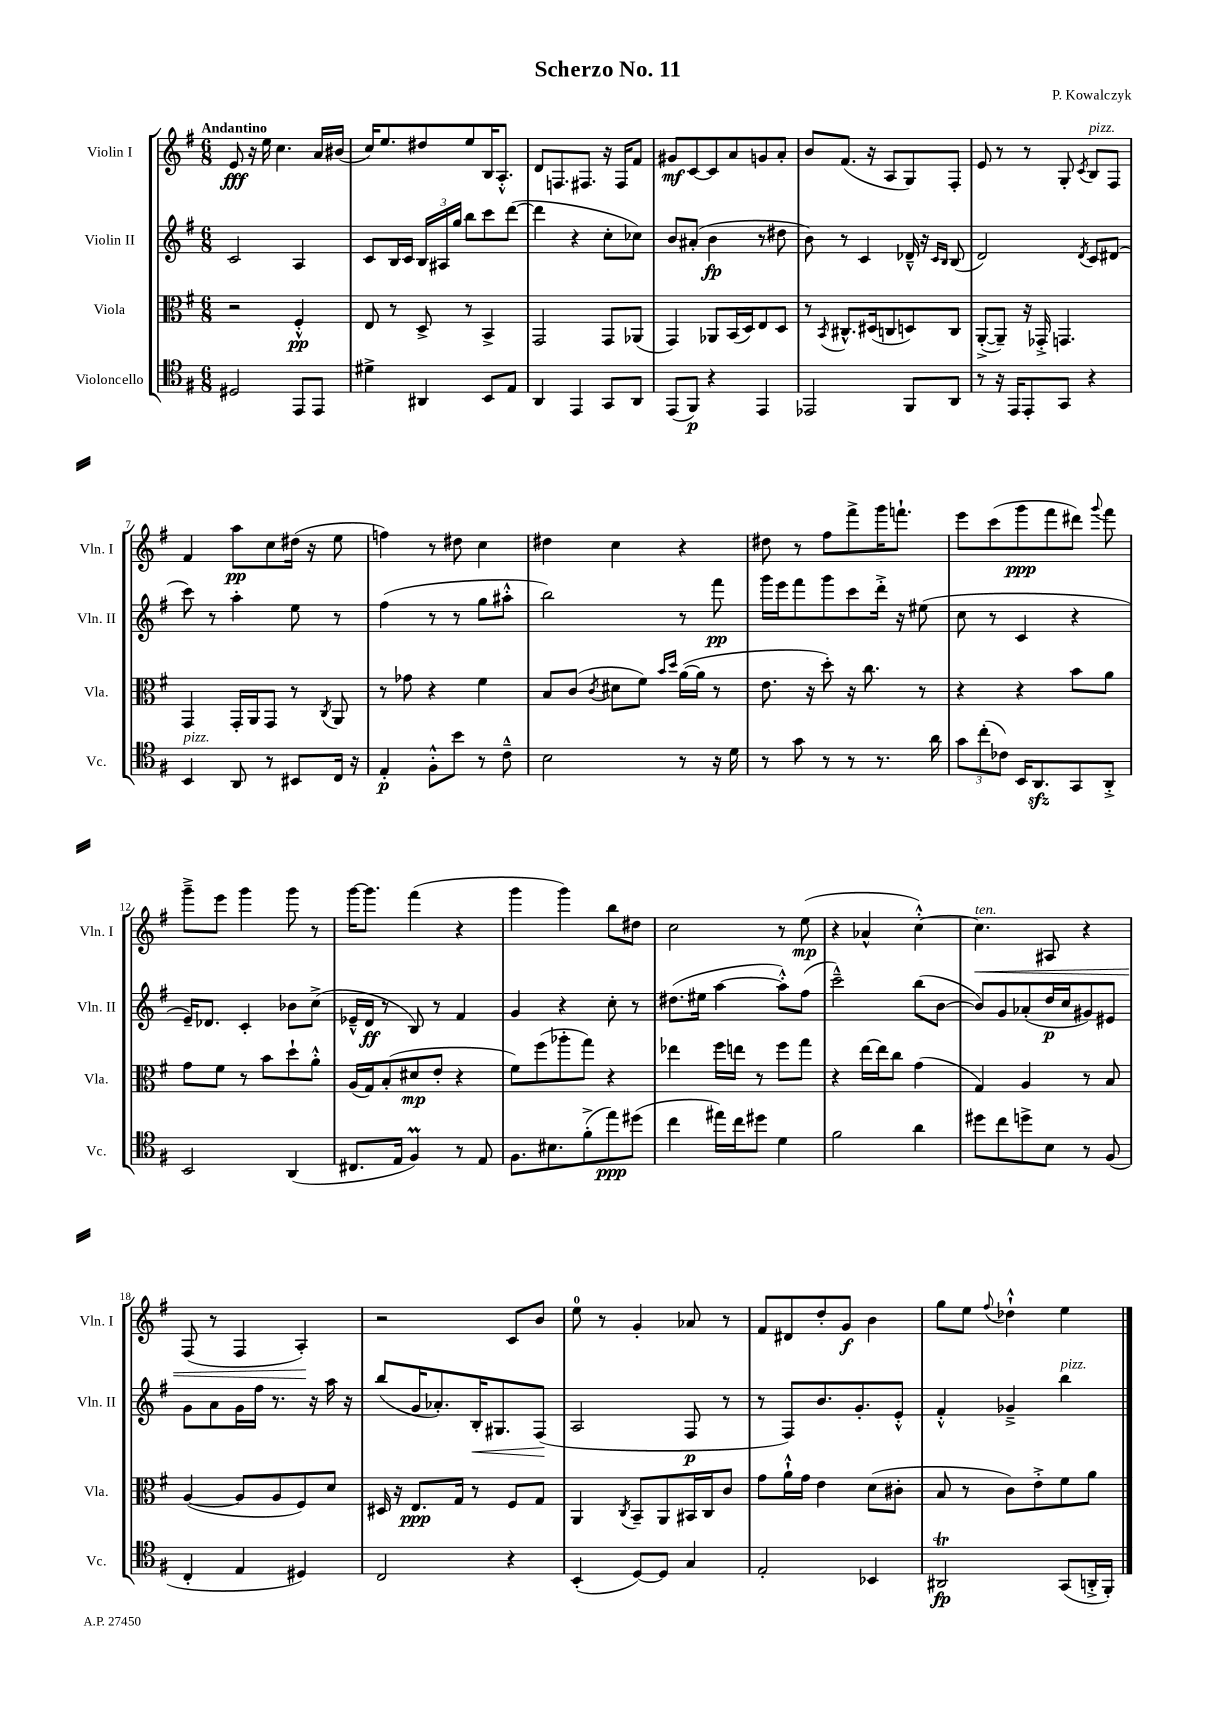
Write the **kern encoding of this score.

**kern	**kern	**kern	**kern
*staff4	*staff3	*staff2	*staff1
*clefC4	*clefC3	*clefG2	*clefG2
*k[f#]	*k[f#]	*k[f#]	*k[f#]
*M6/8	*M6/8	*M6/8	*M6/8
2D#	2r	2c	8e
.	.	.	16r
.	.	.	16ee
.	.	.	4.cc
8EE	4F#'^^	4A	.
8EE	.	.	16a
.	.	.	(16b#
=	=	=	=
4d#^	8E	8c	16cc)
.	.	.	8.ee
.	8r	16B	.
.	.	16c	.
4AA#	8D^	24B	8dd#
.	.	24A#	.
.	.	24gg	.
.	8r	8bb	8ee
8BB	4BB^	8ccc	16B
.	.	.	8.A'^^
8E	.	([8ddd	.
=	=	=	=
4AA	2GG	4ddd]	8d
.	.	.	8.F
4EE	.	4r	.
.	.	.	8.F#
8GG	8GG	8cc'	16r
.	.	.	16F#
8AA	(8AA-	8cc-)	8f#
=	=	=	=
(8EE	4GG)	8b	8g#
8FF#)	.	(8a#'	[8c
4r	8AA-	4b	8c]
.	(16BB	.	8a
.	16D)	.	.
4EE	8E	8r	8g
.	8D	8dd#	8a'
=	=	=	=
2EE-	8r	8b)	8b
.	8qBB	.	.
.	8.C#^^	8r	(8.f#
.	.	4c	.
.	(16D#	.	16r
.	8C	.	8A
8FF#	8D)	16d-~^^	8G)
.	.	16r	.
.	.	16qqc	.
.	.	16qqB	.
8AA	8C	(8B	8F#'
=	=	=	=
8r	([8AA'^	2d)	8e
16r	8AA~])	.	8r
16EE	.	.	.
8EE'	16r	.	8r
.	16GG-'^	.	.
8GG	4.GG	.	8G'
.	.	8qd	8qc
4r	.	8c	8B
.	.	(8d#	8F#
=	=	=	=
4BB	4GG	8ccc)	4f#
.	.	8r	.
8AA	16GG'	4aa'	8aa
.	16AA	.	.
8r	8GG	.	8cc
8BB#	8r	8ee	(16dd#
.	.	.	16r
.	8qC	.	.
16C	8AA	8r	8ee
16r	.	.	.
=	=	=	=
4E'	8r	(4ff#	4ff)
.	8g-	.	.
8F#'^^	4r	8r	8r
8b	.	8r	8dd#
8r	4f#	8gg	4cc
8c~^^	.	8aa#'^^	.
=	=	=	=
2B	8B	2bb)	4dd#
.	(8c	.	.
.	8qc	.	.
.	8d#	.	4cc
.	8f#)	.	.
.	16qqb	.	.
.	16qqdd	.	.
8r	([16a	8r	4r
.	16a]	.	.
16r	8r	8fff#	.
16d	.	.	.
=	=	=	=
8r	8.e	16ggg	8dd#
.	.	16eee	.
8g	.	8fff#	8r
.	16r	.	.
8r	8dd')	8ggg	8ff#
8r	16r	8ccc	8fff#^
.	8.cc	.	.
8.r	.	16ddd'^	16ggg
.	.	16r	8.fff`
.	8r	(8ee#	.
16a	.	.	.
=	=	=	=
12g	4r	8cc	8eee
(12cc'	.	.	.
.	.	8r	(8ccc
12c-)	.	.	.
16BB	4r	4c	8ggg
8.AA	.	.	.
.	.	.	8fff#
8GG	8b	4r	8ddd#)
.	.	.	8qqggg
8AA'^	8a	.	8fff#
=	=	=	=
2BB	8g	16e~)	8ggg~^
.	.	8.d-	.
.	8f#	.	8eee
.	8r	4c'	4ggg
.	8b	.	.
(4AA	8dd`	8b-	8ggg
.	8a'^^	(8cc^	8r
=	=	=	=
8.C#	(16A	16e-~^^	[16ggg
.	16G)	16d	8.ggg]
.	(8B'	8r	.
16E	.	.	.
4F#)	8d#	8B)	(4fff#
.	8e'	8r	.
8r	4r	4f#	4r
8E	.	.	.
=	=	=	=
8.F#	8f#)	4g	4ggg
.	(8ff#	.	.
8.B#	.	.	.
.	8aa-'	4r	4ggg)
(8f#'^	8gg)	.	.
8ee)	4r	8cc'	8bb
(8dd#	.	8r	8dd#
=	=	=	=
4cc	4ee-	(8.dd#	2cc
.	.	16ee#	.
16ee#)	16ff#	[4aa	.
16cc	16ee	.	.
8dd#	8r	.	.
4d	8ff#	8aa'^^])	8r
.	8gg	(8ff#	(8ee
=	=	=	=
2f#	4r	2ccc~^^)	4r
.	[16ee	.	4a-^^
.	16ee]	.	.
.	8cc	.	.
4a	(4g	(8bb	[4cc'^^)
.	.	[8b	.
=	=	=	=
8dd#	4G)	8b])	4.cc]
8cc	.	8g	.
8dd^	4A	(8a-'	.
8B	.	16dd	8A#
.	.	16cc	.
8r	8r	8g#)	4r
(8F#	8B	8e#	.
=	=	=	=
4C'	([4A	8g	(8F#
.	.	8a	8r
4E	8A]	16g	4F#
.	.	16ff#	.
.	8A	8.r	.
4D#)	8F#)	.	4A')
.	.	16r	.
.	8d	16aa	.
.	.	16r	.
=	=	=	=
2C	16D#	(8bb	2r
.	16r	.	.
.	8.E	16g	.
.	.	8.a-')	.
.	16G	.	.
.	8r	16B'	.
.	.	8.G#	.
4r	8F#	.	8c
.	8G	(8F#	8b
=	=	=	=
(4BB'	4AA	2A	8ee
.	.	.	8r
.	8qC	.	.
[8D)	8BB~	.	4g'
8D]	8AA	.	.
4G	16BB#	8F#	8a-
.	16C	.	.
.	8c	8r	8r
=	=	=	=
2E'	8g	8r	8f#
.	16a`^^	8F#)	8d#
.	16g	.	.
.	4e	8.b	8dd'
.	.	.	8g
.	.	8.g'	.
4BB-	(8d	.	4b
.	8c#'	8e'^^	.
=	=	=	=
2AA#	8B	4f#'^^	8gg
.	8r	.	8ee
.	.	.	8qqff#
.	8c)	4g-~^	4dd-`^^
.	8e'^	.	.
(8GG	8f#	4bb	4ee
16AA'^	8a	.	.
16FF#')	.	.	.
==	==	==	==
*-	*-	*-	*-
